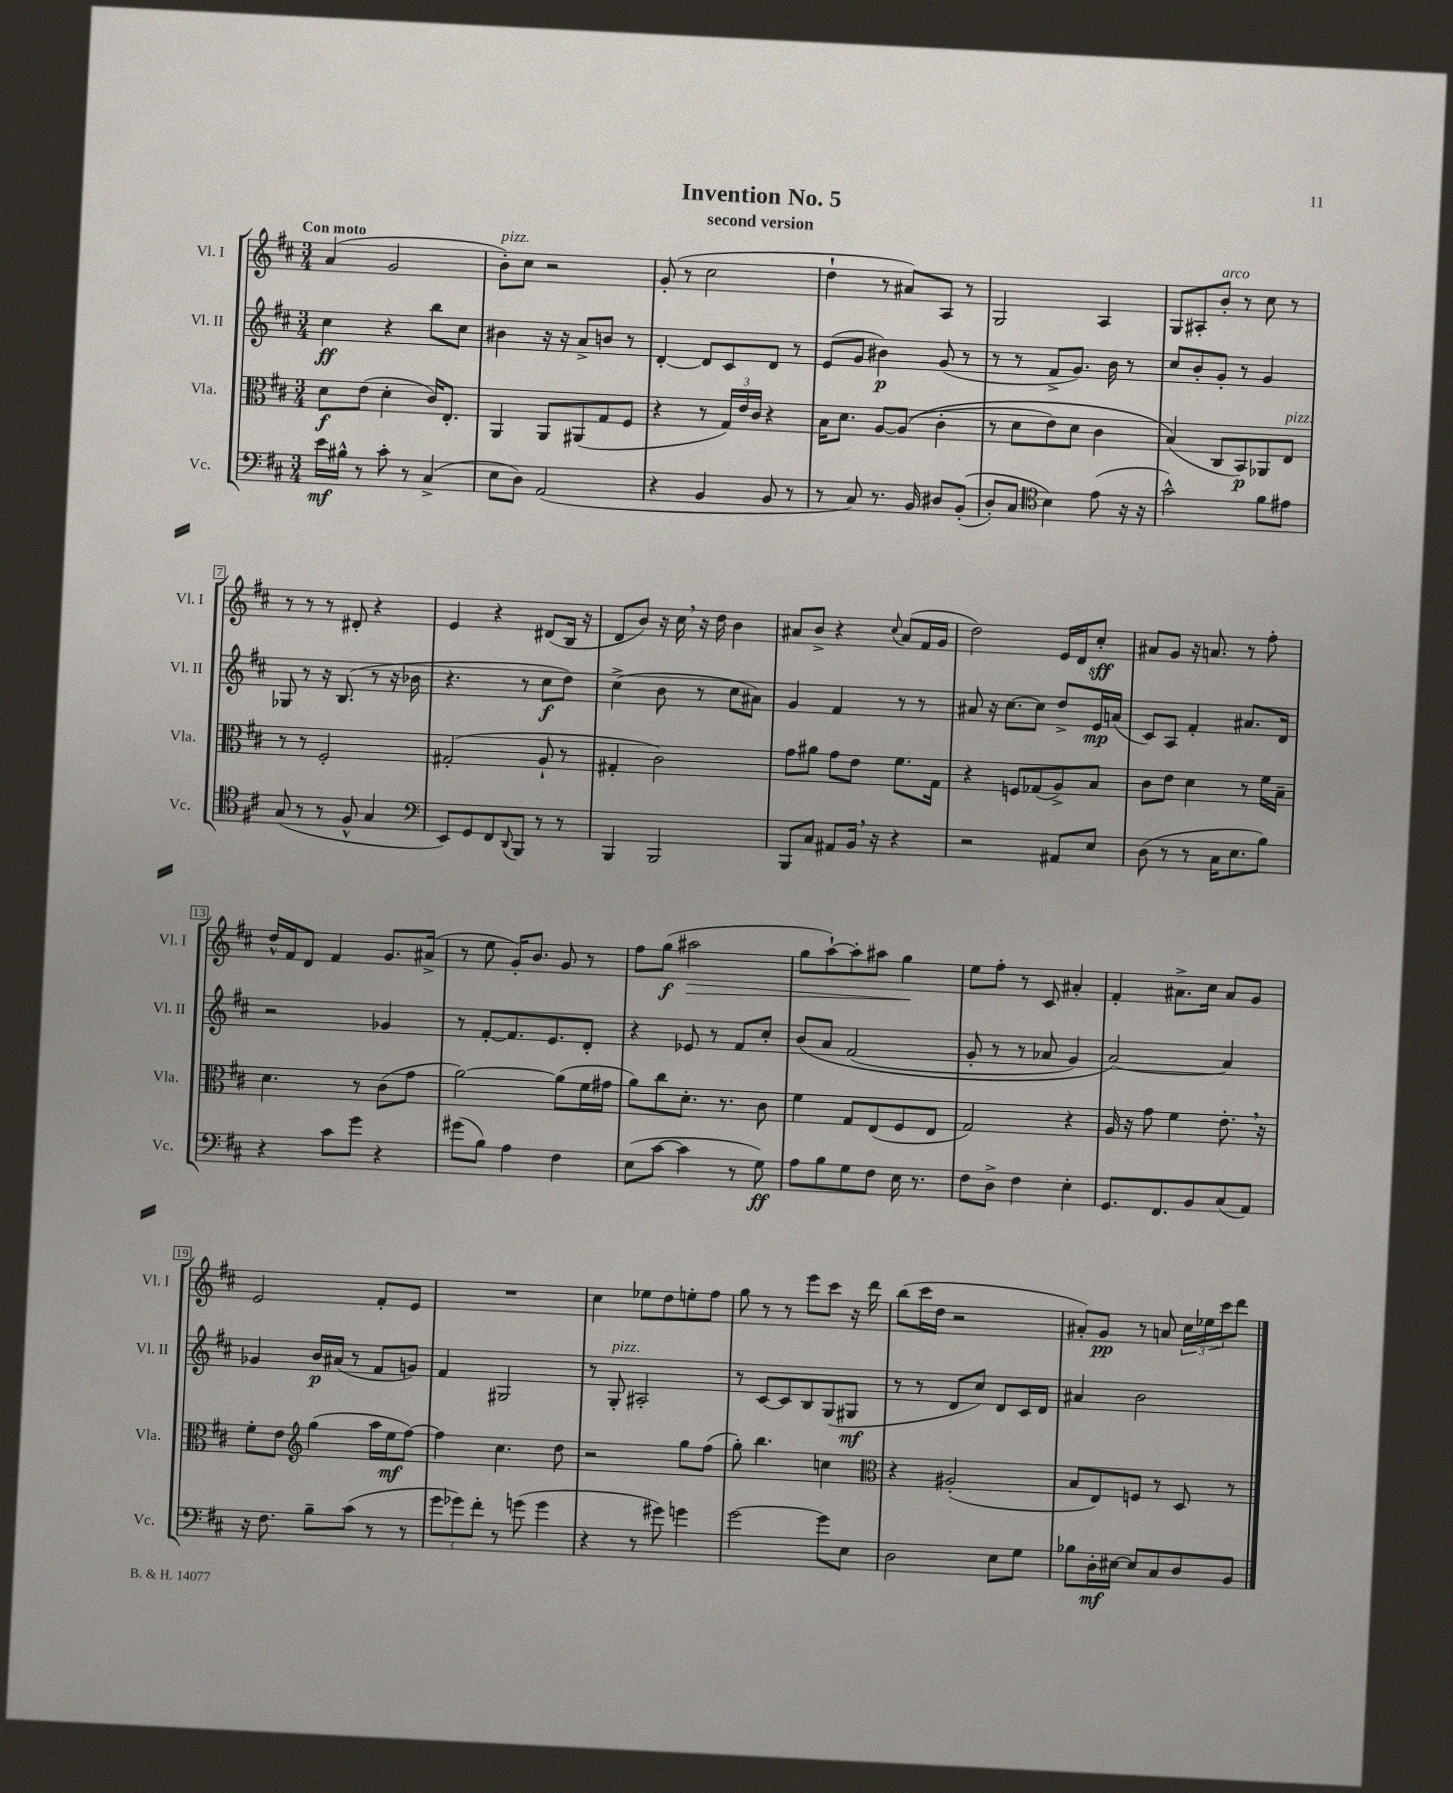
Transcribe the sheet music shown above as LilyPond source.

\header { title = "Invention No. 5" subtitle = "second version" }
<<
\new StaffGroup <<
\new Staff = "s0" \with { instrumentName = "Vl. I" shortInstrumentName = "Vl. I" } {
    \clef treble \key d \major \numericTimeSignature \time 3/4 \tempo "Con moto"
    a'4( g'2 |
    b'8-.^\markup { \italic "pizz." }) cis''8 r2 |
    g'8-.( r8 cis''2 |
    d''4-! r8 ais'8) a8 r8 |
    g2 a4 |
    g8 ais8-. b'8-.^\markup { \italic "arco" } r8 cis''8 r8 |
    r8 r8 r8 dis'8-. r4 |
    e'4 r4 dis'8( b16 r16 |
    d'8 b'8) r16 cis''16 \breathe r16 d''16 b'4 |
    ais'8 b'8-> r4 \appoggiatura { cis''8 } ais'8( fis'16 g'16 |
    d''2) e'16 d'16 cis''8-.\sff |
    ais'8 g'8 r16 a'8. r8 fis''8-. |
    d''16-^ fis'16 d'8 fis'4 g'8. ais'16->( |
    r8 e''8 g'16-.) b'8. g'8 r8 |
    fis''8 g''8\f( ais''2\> |
    g''8 a''8~-!) a''8-. ais''8 g''4\! |
    e''8 fis''8-. r8 cis'8 ais'4-. |
    fis'4-. ais'8.-> cis''16 ais'8 g'8 |
    e'2 fis'8-. e'8 |
    R2. |
    cis''4 ees''8 d''8 e''8-. fis''8 |
    g''8 r8 r8 e'''8 cis'''8 r16 d'''16 |
    b''8( cis'''16 d''16 r2 |
    ais'8-.) g'8\pp r8 a'8 \tuplet 3/2 { cis''16 ees''16 cis'''16 } d'''8 \bar "|." |
}
\new Staff = "s1" \with { instrumentName = "Vl. II" shortInstrumentName = "Vl. II" } {
    \clef treble \key d \major \numericTimeSignature \time 3/4
    cis''4\ff r4 b''8 cis''8 |
    bis'4 r16 r16 a'8-> b'8 r8 |
    d'4~-. d'8 cis'8 d'8 r8 |
    e'8( g'8 bis'4\p) g'8( r8 |
    r8 r8 fis'8-> g'8.) b'16 r8 |
    cis''8 b'8-. g'8-. r8 g'4 |
    ges8 r8 r16 b8.( r8 r16 bes'16 |
    r4. r8 cis''8\f d''8) |
    cis''4->( b'8 r8 cis''8 ais'8) |
    g'4 fis'4 r8 r8 |
    ais'8 r16 cis''8.~ cis''8 d''8-> e'16\mp a'16( |
    cis'8) a8 fis'4-. ais'8. d'16 |
    r2 ges'4 |
    r8 fis'8~-. fis'8. e'8. d'8-. |
    r4 ees'8 r8 fis'8 cis''8-. |
    b'8\( a'8 fis'2( |
    g'8-. r8 r8 aes'8 g'4) |
    a'2~\) a'4 |
    ges'4 b'16\p ais'16( r8 fis'8 g'8) |
    fis'4 gis2 |
    r8 g8-.^\markup { \italic "pizz." } ais2-. |
    r8 cis'8~ cis'8 b8 g8( gis8\mf |
    r8 r8 d'8 cis''8) d'8 cis'16 d'16 |
    ais'4 b'2 \bar "|." |
}
\new Staff = "s2" \with { instrumentName = "Vla." shortInstrumentName = "Vla." } {
    \clef alto \key d \major \numericTimeSignature \time 3/4
    d'8\f e'8( d'4-. cis'16) e8.-. |
    a,4 a,8 ais,8( g8 fis8 |
    r4 r8 \tuplet 3/2 { g16) e'16 cis'16 } r4 |
    b16 d'8. a8~ a8(\( cis'4-. |
    r8 d'8 e'8) d'8 cis'4 |
    b4(\) cis8 b,8\p) aes,8 e8^\markup { \italic "pizz." } |
    r8 r8 fis2-. |
    gis2-.( a8-! r8 |
    gis4-. cis'2) |
    g'8 ais'8 g'8 e'8 fis'8. g16 |
    r4 f8 ges8( a8->) b8 |
    cis'8 e'8 d'4 r8 fis'16 b16-- |
    d'4. r8 cis'8( g'8 |
    a'2~) a'8( fis'16 gis'16 |
    a'8) cis''8 d'8.-. r8. cis'8 |
    fis'4 g8 e8( fis8 e8 |
    g2) r4 |
    a16 r16 g'8 fis'4 e'8.-. \breathe r16 |
    fis'8-. e'8 \clef treble g''4( a''16 e''16\mf fis''8~) |
    fis''4 cis''4. d''8 |
    r2 g''8 fis''8( |
    g''8-.) b''4. c''4 |
    \clef alto r4 ais2-.( |
    b8 e8) f8 r8 d8 r8 \bar "|." |
}
\new Staff = "s3" \with { instrumentName = "Vc." shortInstrumentName = "Vc." } {
    \clef bass \key d \major \numericTimeSignature \time 3/4
    e'16\mf bis16-^ r8 cis'8-. r8 cis4->( |
    e8 d8) a,2( |
    r4 b,4 b,8 r8 |
    r8 cis8) r8. b,16 dis8 b,8-.(\( |
    d8-.) cis8 \clef tenor b4\) e'8( r16 r16 |
    g'2-^) fis'8 eis'8 |
    g8( r8 r8 fis8-^ g4 |
    \clef bass e,8) g,8 fis,8 \appoggiatura { d,8 } b,,8 r8 r8 |
    b,,4 b,,2 |
    b,,8 cis8 ais,8 b,16 \breathe r16 r4 |
    r2 ais,8 e8 |
    d8( r8 r8 cis16 e8. b8) |
    r4 cis'8 g'8 r4 |
    gis'8( b8) a4 fis4 |
    e8( cis'8~ cis'4 r8 g8\ff) |
    a8 b8 g8 fis8 e16 r8. |
    fis8 d8-> fis4 e4-. |
    g,8. fis,8. b,8 cis8( a,8) |
    r16 fis8. b8-- cis'8( r8 r8 |
    \tuplet 3/2 { g'8 ges'8) fis'8-. } r8 g'8( g'4 |
    r4 r8 gis'8) g'4 |
    g'2~ g'8 e8 |
    d2 e8 g8 |
    bes8 d16-.\mf eis16~ eis8 cis8 d8 b,8 \bar "|." |
}
>>
>>
\layout { \context { \Score \override BarNumber.stencil = #(make-stencil-boxer 0.1 0.3 ly:text-interface::print) } }
